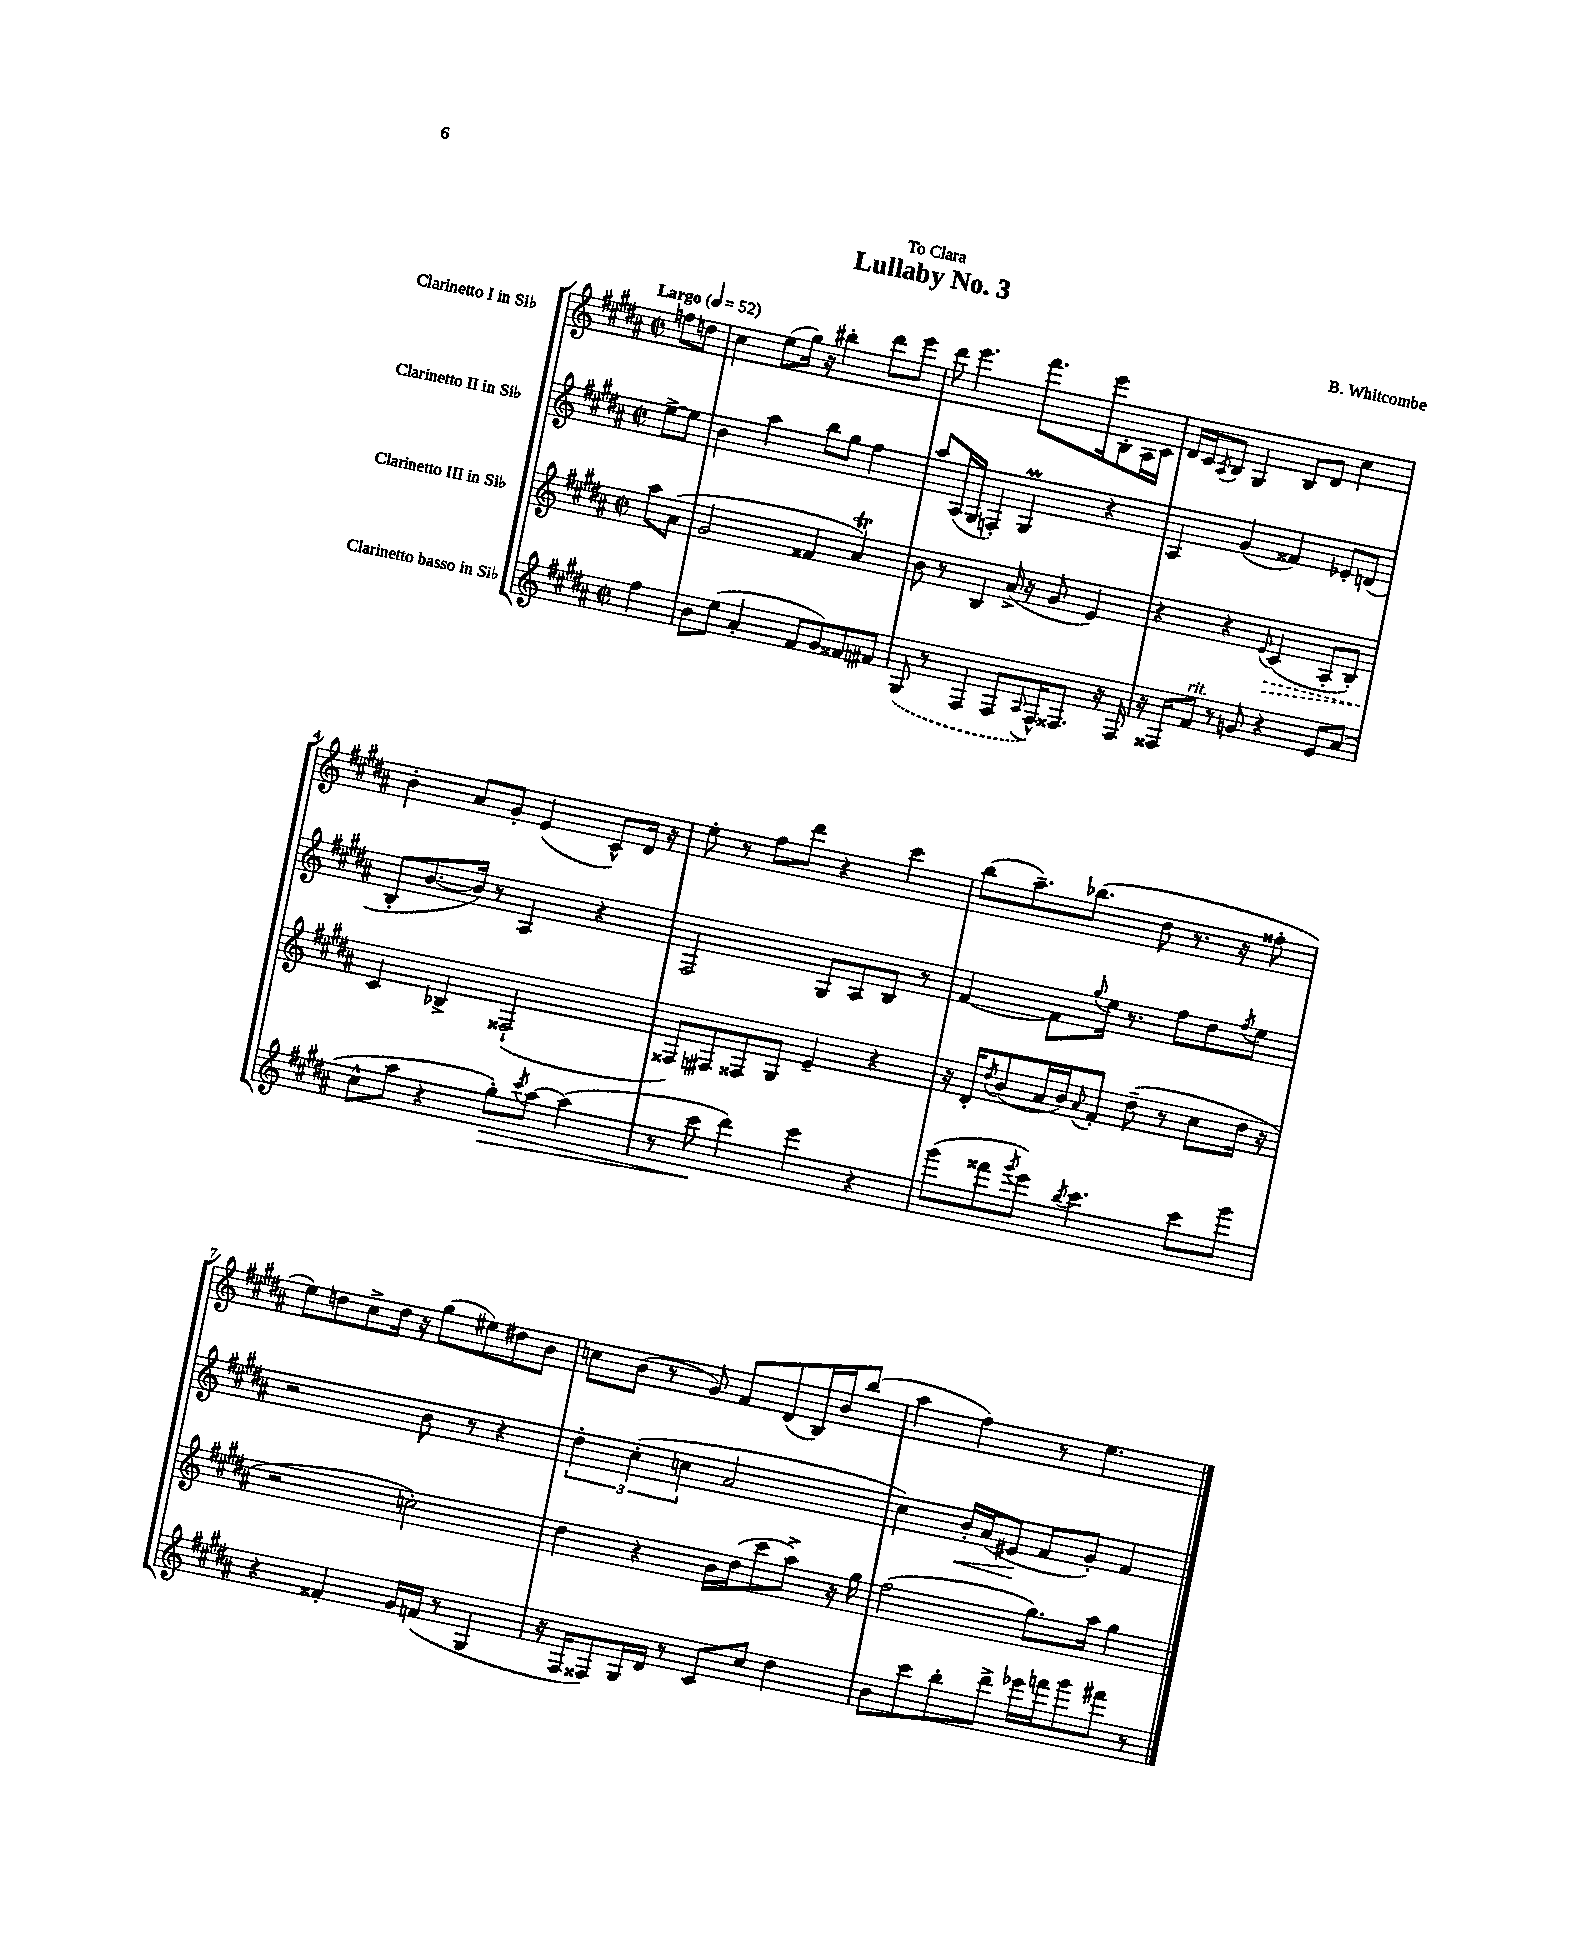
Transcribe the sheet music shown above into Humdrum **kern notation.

**kern	**dynam	**kern	**dynam	**kern	**dynam	**kern
*part4	*part4	*part3	*part3	*part2	*part2	*part1
*staff4	*staff4	*staff3	*staff3	*staff2	*staff2	*staff1
*I"Clarinetto basso in Si♭	*	*I"Clarinetto III in Si♭	*	*I"Clarinetto II in Si♭	*	*I"Clarinetto I in Si♭
*clefG2	*	*clefG2	*	*clefG2	*	*clefG2
*k[f#c#g#d#a#]	*	*k[f#c#g#d#a#]	*	*k[f#c#g#d#a#]	*	*k[f#c#g#d#a#]
*M2/2	*	*M2/2	*	*M2/2	*	*M2/2
*met(c|)	*	*met(c|)	*	*met(c|)	*	*met(c|)
*MM52	*	*MM52	*	*MM52	*	*MM52
=	=	=	=	=	=	=
!	!	!	!	!	!	!LO:TX:a:B:t=Largo
4ff#\	.	8aa#\L	.	[8ee^\L	.	8ffn\L
.	.	(8a#\J	.	8ee\J]	.	8ddn\J
=1	=1	=1	=1	=1	=1	=1
8b\L	.	2g#/	.	4b\	.	4cc#\
(8ee\J	.	.	.	.	.	.
4a#'/	.	.	.	4aa#\	.	(8ee\L
.	.	.	.	.	.	16gg#\Jk)
.	.	.	.	.	.	16r
8f#/L	.	4f##X/	.	8bb\L	.	4bb#X'\
8g#/)	.	.	.	8gg#\J	.	.
8f##X/	.	4a#t/)	.	4ff#\	.	8ddd#\L
8f#X/J	.	.	.	.	.	8eee\J
=2	=2	=2	=2	=2	=2	=2
(8G#/	.	8b\	.	8aa#/L	.	8ddd#\
8r	.	8r	.	(16A#/L	.	4.eee\
.	.	.	.	16G#/JJ	.	.
4F#/	.	4B/	.	4Fn'/)	.	.
8F#/L	.	(16a#^/	.	4G#M/	.	8.fff#\L
.	.	16r	.	.	.	.
8qqA#/	.	.	.	.	.	.
16F#^^/K)	.	8g#/	.	.	.	.
8.F##X/J	.	.	.	.	.	16eee\k
.	.	4e/)	.	4r	.	8B'\
16r	.	.	.	.	.	16A#\L
16F##/	.	.	.	.	.	16c#\JJ
=3	=3	=3	=3	=3	=3	=3
16r	.	4r	.	4A#/	.	16d#/LL
16F##X/KL	.	.	.	.	.	16c#/J
.	.	.	.	.	.	8qA#/
!LO:TX:a:i:t=rit.	!	!	!	!	!	!
8f#/J	.	.	.	.	.	8B/J
8r	.	4r	.	(4g#/	.	4G#/
8gn/	.	.	.	.	.	.
.	.	8qqe/	.	.	.	.
!	!	!	!LO:HP:b	!	!	!
4r	.	(4c#/	>	4f##X/)	.	8B/L
.	.	.	.	.	.	8d#/J
8e/L	.	8A#'/L	.	8e-X'/L	.	4cc#\
(8a#/J	.	8B'/J)	.	(8dn/J	.	.
!!LO:LB:g=z
=4	=4	=4	=4	=4	=4	=4
8cc#^^\L	.	4c#/	.	8B'/L	.	4b'\
8aa#\J	.	.	.	[8.b/	.	.
4r	.	4B-X^/	]	.	.	8a#/L
.	.	.	.	16b/Jk])	.	.
.	.	.	.	8r	.	8g#'/J
!	!LO:HP:b	!	!	!	!	!
8gg#'\L)	>	(2F##X`/	.	4A#/	.	(4e/
8qccc#/	.	.	.	.	.	.
[8aa#\J	.	.	.	.	.	.
(4aa#\]	.	.	.	4r	.	8c#^^/L)
.	.	.	.	.	.	16d#/Jk
.	.	.	.	.	.	16r
=5	=5	=5	=5	=5	=5	=5
8r	.	8F##X/L)	.	2F#/	.	8ee'\
8ccc#\	.	8F#X/	.	.	.	8r
4ddd#\)	]	8F##X/	.	.	.	8ff#\L
.	.	8G#/J	.	.	.	8ddd#\J
4eee\	.	4e~/	.	8G#/L	.	4r
.	.	.	.	8A#/	.	.
4r	.	4r	.	8B/J	.	4ccc#\
.	.	.	.	8r	.	.
=6	=6	=6	=6	=6	=6	=6
(8ggg#\L	.	16r	.	[4f#/	.	(8bb\L
.	.	16d#'/KL	.	.	.	.
.	.	8qdd#/	.	.	.	.
8fff##X\	.	(8b/	.	.	.	8.aa#~\)
8qggg#/	.	.	.	.	.	.
8eee\J)	.	16a#/L	.	8f#\L]	.	.
.	.	16b/J)	.	.	.	(8.bb-X\J
8qbb/	.	8qqa#/	.	8qqgg#/	.	.
4.ccc#\	.	8f#'/J	.	16ee\Jk	.	.
.	.	.	.	8.r	.	.
.	.	(8dd#~\	.	.	.	8dd#\
.	.	8r	.	8ff#\L	.	8.r
8ccc#\L	.	8cc#\L	.	8dd#\	.	.
.	.	.	.	.	.	16r
.	.	.	.	8qff#/	.	.
8ggg#\J	.	16dd#\Jk	.	8ee\J	.	8ff##X'\
.	.	16r	.	.	.	.
!!LO:LB:g=z
=7	=7	=7	=7	=7	=7	=7
4r	.	2r	.	2r	.	8ee\L)
.	.	.	.	.	.	8ddn\
4f##X'/	.	.	.	.	.	8cc#^\
.	.	.	.	.	.	16dd\Jk
.	.	.	.	.	.	16r
16g#/LL	.	2ccn'\)	.	8b\	.	(8gg#\L
(16fn/JJ	.	.	.	.	.	.
8r	.	.	.	8r	.	8ee#X\)
4G#/	.	.	.	4r	.	8dd#X\
.	.	.	.	.	.	8b\J
=8	=8	=8	=8	=8	=8	=8
16r	.	4dd#\	.	6dd#'\	.	8ccn\L
16F#/KL	.	.	.	.	.	.
8F##X/)	.	.	.	.	.	(8b\J
.	.	.	.	(6cc#'\	.	.
16G#/L	.	4r	.	.	.	8r
16d#/JJ	.	.	.	.	.	.
.	.	.	.	6ccn\	.	.
8r	.	.	.	.	.	8g#/)
8c#/L	.	16b\LL	.	2a#/	.	8f#/L
.	.	(16dd#\J	.	.	.	.
8cc#/J	.	8ccc#\	.	.	.	(8d#/
4dd#\	.	8aa#^\J)	.	.	.	16B/L)
.	.	.	.	.	.	16b/J
.	.	16r	.	.	.	(8bb/J
.	.	16gg#\	.	.	.	.
=9	=9	=9	=9	=9	=9	=9
8b\L	.	(2ff#\	.	4cc#\)	.	4aa#\
8ccc#\	.	.	.	.	.	.
!	!	!	!	!	!LO:HP:b	!
8bb'\	.	.	.	16b'/LL	<	4ff#\)
.	.	.	.	(16a#/J	.	.
8ddd#^\J	.	.	.	8e#X/J	.	.
16eee-X\LL	.	8.gg#\L)	.	8f#/L	[	8r
16fffn\J	.	.	.	.	.	.
8ggg#\	.	.	.	8g#'/J)	.	4.ee\
.	.	16aa#\Jk	.	.	.	.
8fff#X\J	.	4gg#\	.	4f#/	.	.
8r	.	.	.	.	.	.
==	==	==	==	==	==	==
*-	*-	*-	*-	*-	*-	*-
